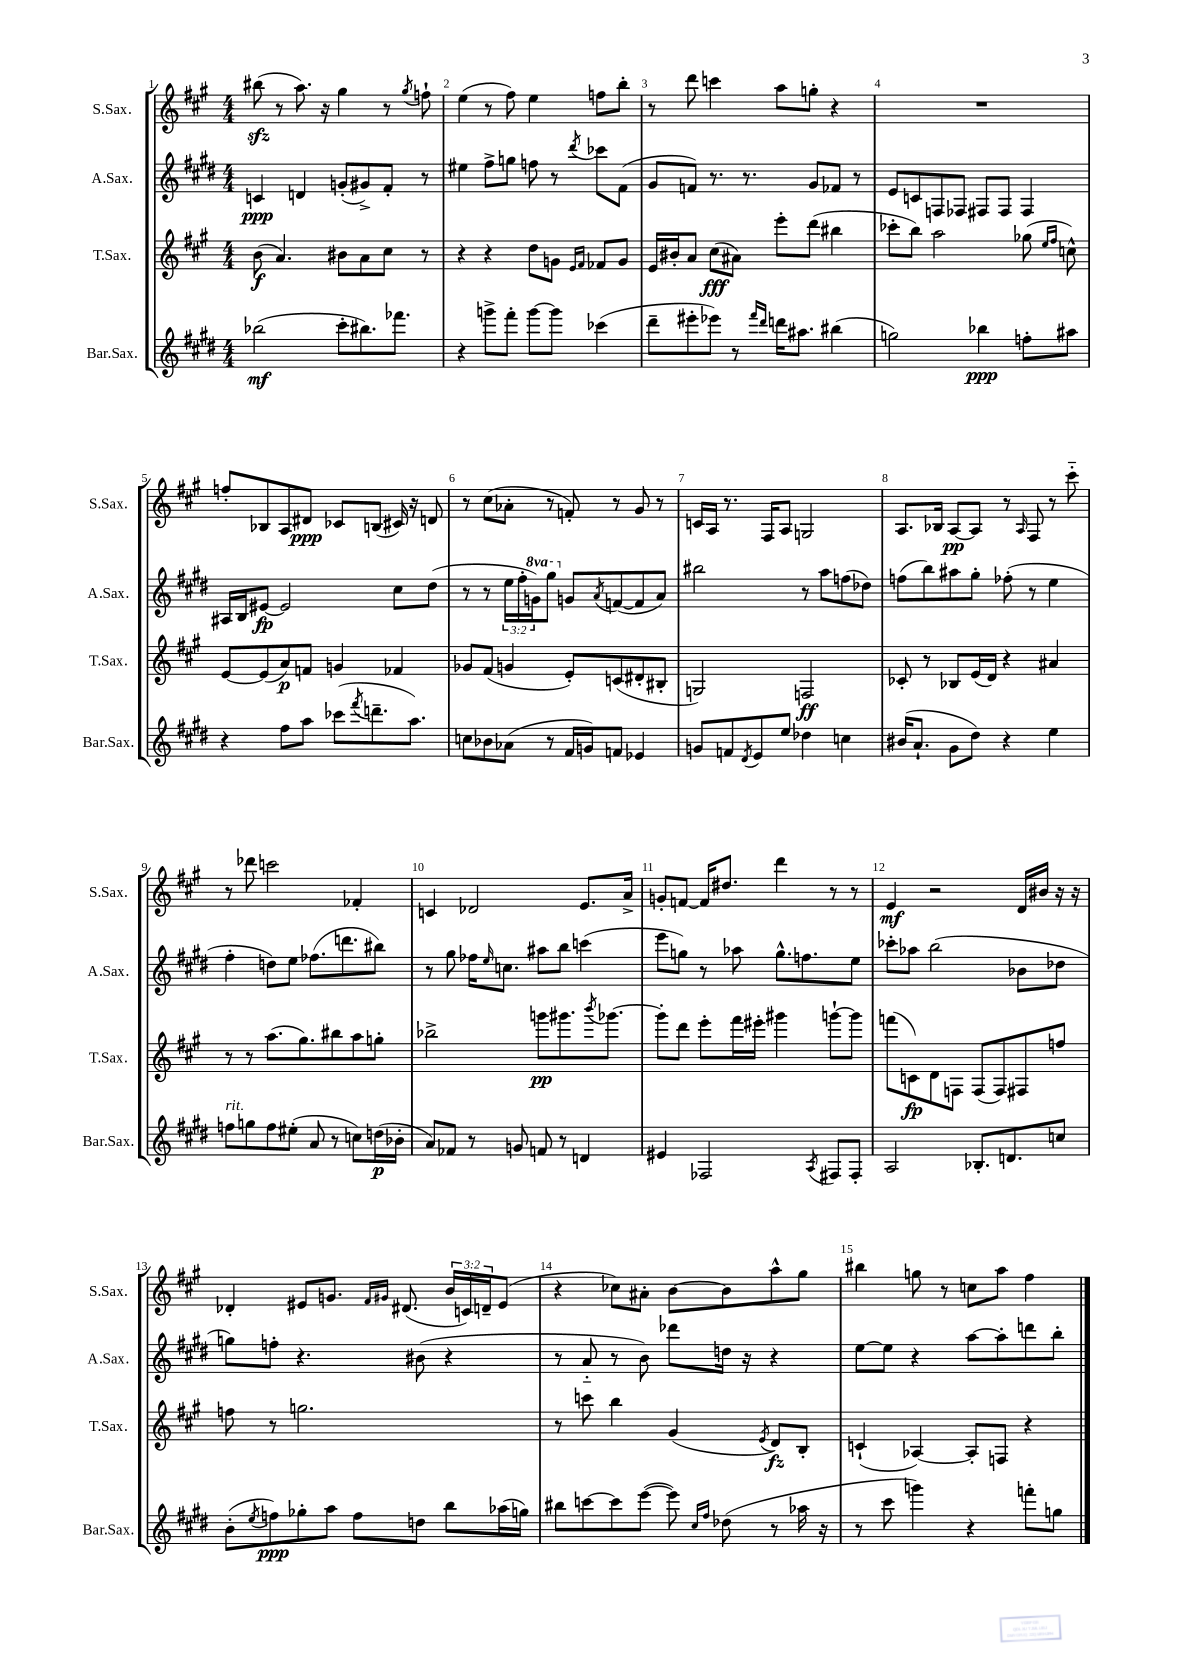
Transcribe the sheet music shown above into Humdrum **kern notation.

**kern	**dynam	**kern	**dynam	**kern	**dynam	**kern	**dynam
*part4	*part4	*part3	*part3	*part2	*part2	*part1	*part1
*staff4	*staff4	*staff3	*staff3	*staff2	*staff2	*staff1	*staff1
*I"Bar.Sax.	*	*I"T.Sax.	*	*I"A.Sax.	*	*I"S.Sax.	*
*I'Bar.Sax.	*	*I'T.Sax.	*	*I'A.Sax.	*	*I'S.Sax.	*
*clefG2	*	*clefG2	*	*clefG2	*	*clefG2	*
*k[f#c#g#d#]	*	*k[f#c#g#]	*	*k[f#c#g#d#]	*	*k[f#c#g#]	*
*M4/4	*	*M4/4	*	*M4/4	*	*M4/4	*
=1	=1	=1	=1	=1	=1	=1	=1
(2bb-X\	mf	(8b\	f	4cn/	ppp	(8bb#Xzz\	.
.	.	4.a/)	.	.	.	8r	.
.	.	.	.	4dn/	.	8.aa\)	.
.	.	.	.	.	.	16r	.
8ccc#'\L	.	8b#X\L	.	(8gn'/L	.	4gg#\	.
8.bb#X\)	.	8a\	.	8g#X^/)	.	.	.
.	.	8cc#\J	.	8f#'/J	.	8r	.
8.fff-X\J	.	.	.	.	.	.	.
.	.	.	.	.	.	8qgg#/	.
.	.	8r	.	8r	.	8ffn`\	.
=2	=2	=2	=2	=2	=2	=2	=2
4r	.	4r	.	4ee#X\	.	(4ee\	.
8gggn^\L	.	4r	.	8ff#^\L	.	8r	.
8fff#'\J	.	.	.	8ggn\J	.	8ff#\)	.
[8ggg\L	.	8dd\L	.	8ffn\	.	4ee\	.
8ggg\J]	.	8gn\J	.	8r	.	.	.
.	.	16qqe/LL	.	.	.	.	.
.	.	16qqf#/JJ	.	8qddd#/	.	.	.
(4ccc-X\	.	8f-X/L	.	8ccc-X\L	.	8ffn\L	.
.	.	8g/J	.	(8f#\J	.	8bb'\J	.
=3	=3	=3	=3	=3	=3	=3	=3
8ddd#~\L	.	16e/LL	.	8g#/L	.	8r	.
.	.	16b#X'/J	.	.	.	.	.
8eee#X'\	.	8a/J	.	8fn/J)	.	8ddd\	.
8eee-X\J)	.	(8cc#\L	fff	8.r	.	4cccn\	.
8r	.	8a#X\J)	.	.	.	.	.
.	.	.	.	8.r	.	.	.
16qqfff#/LL	.	.	.	.	.	.	.
16qqddd#/JJ	.	.	.	.	.	.	.
16dddn\KL	.	8eee'\L	.	.	.	8aa\L	.
8.aa#X\J	.	.	.	.	.	.	.
.	.	(8ddd\J	.	8g#/L	.	8ggn'\J	.
(4bb#X\	.	4bb#X\	.	8f-X/J	.	4r	.
.	.	.	.	8r	.	.	.
=4	=4	=4	=4	=4	=4	=4	=4
2ggn\)	.	8ccc-X'\L	.	8e/L	.	1r	.
.	.	8bb\J)	.	8cn/	.	.	.
.	.	2aa\	.	8Fn/	.	.	.
.	.	.	.	8F-X/J	.	.	.
4bb-X\	ppp	.	.	8F#X/L	.	.	.
.	.	.	.	8F#/J	.	.	.
8ffn'\L	.	(8gg-X\	.	4F#/	.	.	.
.	.	16qqee/LL	.	.	.	.	.
.	.	16qqff#/JJ	.	.	.	.	.
8aa#X\J	.	8ccn^^\)	.	.	.	.	.
!!LO:LB:g=z
=5	=5	=5	=5	=5	=5	=5	=5
4r	.	[8e/L	.	16A#X/LL	.	8ffn'/L	.
.	.	.	.	16B/J	.	.	.
.	.	(8e/]	.	[8e#X/J	fp	8B-X/	.
8ff#\L	.	8a/)	p	2e#/]	.	8A/	.
8aa\J	.	8fn/J	.	.	.	8d#X/J	ppp
(8ccc-X\L	.	4gn/	.	.	.	8c-X/L	.
8qfff#/	.	.	.	.	.	.	.
8.dddn~\	.	.	.	.	.	(8Bn/J	.
.	.	4f-X/	.	8cc#\L	.	16c#X/)	.
8.aa\J)	.	.	.	.	.	16r	.
.	.	.	.	(8dd#\J	.	8dn/	.
=6	=6	=6	=6	=6	=6	=6	=6
8ccn\L	.	8g-X/L	.	8r	.	8r	.
8b-X\	.	(8f#/J	.	8r	.	(8cc#\L	.
(8a-X\J	.	4gn/	.	24ee\LL	.	8a-X'\J	.
.	.	.	.	24ff#'\	.	.	.
*	*	*	*	*8va	*	*	*
.	.	.	.	24ggn\J)	.	.	.
8r	.	.	.	8ggg#\J	.	8r	.
*	*	*	*	*X8va	*	*	*
16f#/LL	.	8e'/L)	.	8gn/L	.	8fn'/)	.
16gn/J)	.	.	.	.	.	.	.
.	.	.	.	8qa/	.	.	.
8fn/J	.	(8cn/	.	([8fn/	.	8r	.
4e-X/	.	8d#X'/	.	8f/]	.	8g#/	.
.	.	8B#X'/J	.	8a/J)	.	8r	.
=7	=7	=7	=7	=7	=7	=7	=7
8gn/L	.	2Gn/)	.	2bb#X\	.	16cn/LL	.
.	.	.	.	.	.	16A/JJ	.
8fn/	.	.	.	.	.	8.r	.
8qd#/	.	.	.	.	.	.	.
8e/	.	.	.	.	.	.	.
.	.	.	.	.	.	16F#/KL	.
8ee/J	.	.	.	.	.	8A/J	.
4dd-X\	.	2Fn/	ff	8r	.	2Gn/	.
.	.	.	.	8aa\L	.	.	.
4ccn\	.	.	.	(8ffn\	.	.	.
.	.	.	.	8dd-X\J)	.	.	.
=8	=8	=8	=8	=8	=8	=8	=8
(16b#X/KL	.	8c-X'/	.	(8ffn\L	.	8.A/L	.
8.a`/J	.	.	.	.	.	.	.
.	.	8r	.	8bb\)	.	.	.
.	.	.	.	.	.	16B-X/Jk	.
8g#\L	.	8B-X/L	.	8aa#X\	.	[8A/L	pp
8dd#\J)	.	(16e/L	.	8gg#'\J	.	8A/J]	.
.	.	16d/JJ)	.	.	.	.	.
4r	.	4r	.	(8ff-X'\	.	8r	.
.	.	.	.	.	.	16qqA/	.
.	.	.	.	8r	.	8F#/	.
4ee\	.	4a#X/	.	4ee\	.	8r	.
.	.	.	.	.	.	8ccc#\	.
!!LO:LB:g=z
=9	=9	=9	=9	=9	=9	=9	=9
!LO:TX:a:i:t=rit.	!	!	!	!	!	!	!
8ffn\L	.	8r	.	4ff#'\	.	8r	.
8ggn\	.	8r	.	.	.	8ddd-X\	.
8ff\	.	(8.aa\L	.	8ddn\L)	.	2cccn\	.
(8ee#X'\J	.	.	.	8ee\J	.	.	.
.	.	8.gg#\)	.	.	.	.	.
8a/	.	.	.	(8.ff-X\L	.	.	.
8r	.	8bb#X\	.	.	.	.	.
.	.	.	.	8.dddn\	.	.	.
8ccn\L)	.	8aa\	.	.	.	4f-X'/	.
(16ddn\L	p	8ggn'\J	.	8bb#X\J)	.	.	.
16b-X'\JJ	.	.	.	.	.	.	.
=10	=10	=10	=10	=10	=10	=10	=10
8a/L)	.	2bb-X^\	.	8r	.	4cn/	.
8f-X/J	.	.	.	8gg#\	.	.	.
8r	.	.	.	16ff-X\KL	.	2d-X/	.
.	.	.	.	16qqee/	.	.	.
.	.	.	.	8.ccn\J	.	.	.
8gn/	.	.	.	.	.	.	.
8fn/	.	8gggn\L	pp	8aa#X\L	.	.	.
8r	.	8.ggg#X\	.	8bb\J	.	.	.
4dn/	.	.	.	(4cccn\	.	8.e/L	.
.	.	8qbbb/	.	.	.	.	.
.	.	[8.ggg-X\J	.	.	.	.	.
.	.	.	.	.	.	16a^/Jk	.
=11	=11	=11	=11	=11	=11	=11	=11
4e#X/	.	8ggg-'\L]	.	8eee\L	.	8gn'/L	.
.	.	8ddd\J	.	8ggn\J)	.	[8fn/J	.
2F-X/	.	8eee'\L	.	8r	.	16f/KL]	.
.	.	.	.	.	.	8.dd#X/J	.
.	.	16fff#\L	.	8aa-X\	.	.	.
.	.	16eee#X'\JJ	.	.	.	.	.
.	.	4ggg#X\	.	8.gg^^\L	.	4ddd\	.
.	.	.	.	8.ffn\	.	.	.
8qA/	.	.	.	.	.	.	.
8F#X/L	.	[8gggn`\L	.	.	.	8r	.
8F#'/J	.	8ggg\J]	.	8ee\J	.	8r	.
=12	=12	=12	=12	=12	=12	=12	=12
2A/	.	(8fffn\L	.	8ccc-X'\L	.	4e/	mf
.	.	8cn\)	fp	8aa-X\J	.	.	.
.	.	8d\	.	(2bb\	.	2r	.
.	.	8Fn\J	.	.	.	.	.
8.B-X'/L	.	(8F/L	.	.	.	.	.
.	.	8F/)	.	.	.	.	.
8.dn/	.	.	.	.	.	.	.
.	.	8F#X/	.	8b-X\L	.	16d/LL	.
.	.	.	.	.	.	16b#X/JJ	.
8ccn/J	.	8ffn/J	.	8dd-X\J	.	16r	.
.	.	.	.	.	.	16r	.
!!LO:LB:g=z
=13	=13	=13	=13	=13	=13	=13	=13
(8b'\L	.	8ffn\	.	8ggn\L)	.	4d-X'/	.
8qee/	.	.	.	.	.	.	.
8ffn\)	ppp	8r	.	8ffn'\J	.	.	.
8gg-X'\	.	2.ggn\	.	4.r	.	8e#X/L	.
8aa\J	.	.	.	.	.	8.gn/J	.
8ff\L	.	.	.	.	.	.	.
.	.	.	.	.	.	16qqf#/LL	.
.	.	.	.	.	.	16qqg#X/JJ	.
.	.	.	.	.	.	(8.d#X/	.
8ddn\J	.	.	.	(8b#X\	.	.	.
8bb\L	.	.	.	4r	.	24b/LL	.
.	.	.	.	.	.	24cn/)	.
.	.	.	.	.	.	24dn~/J	.
(16aa-X\L	.	.	.	.	.	(8e#/J	.
16ggn\JJ)	.	.	.	.	.	.	.
=14	=14	=14	=14	=14	=14	=14	=14
8bb#X\L	.	8r	.	8r	.	4r	.
[8cccn\	.	8cccn\	.	8a/	.	.	.
8ccc\]	.	4bb\	.	8r	.	8cc-X\L)	.
([8eee\J	.	.	.	8b\)	.	8a#X'\J	.
8eee\])	.	(4g#/	.	8ddd-X\L	.	[8b\L	.
16qqcc#/LL	.	.	.	.	.	.	.
16qqff#/JJ	.	.	.	.	.	.	.
(8dd-X\	.	.	.	16ddn\Jk	.	8b\]	.
.	.	.	.	16r	.	.	.
.	.	8qe/	.	.	.	.	.
8r	.	8d/L)	fz	4r	.	8aa^^\	.
16aa-X\	.	8B'/J	.	.	.	8gg#\J	.
16r	.	.	.	.	.	.	.
=15	=15	=15	=15	=15	=15	=15	=15
8r	.	(4cn`/	.	[8ee\L	.	4bb#X\	.
8ccc#\	.	.	.	8ee\J]	.	.	.
4gggn\)	.	[4A-X/)	.	4r	.	8ggn\	.
.	.	.	.	.	.	8r	.
4r	.	8A-'/L]	.	[8aa\L	.	8ccn\L	.
.	.	8Fn/J	.	8aa'\]	.	8aa\J	.
8fffn'\L	.	4r	.	8dddn\	.	4ff#\	.
8ggn\J	.	.	.	8bb'\J	.	.	.
==	==	==	==	==	==	==	==
*-	*-	*-	*-	*-	*-	*-	*-
